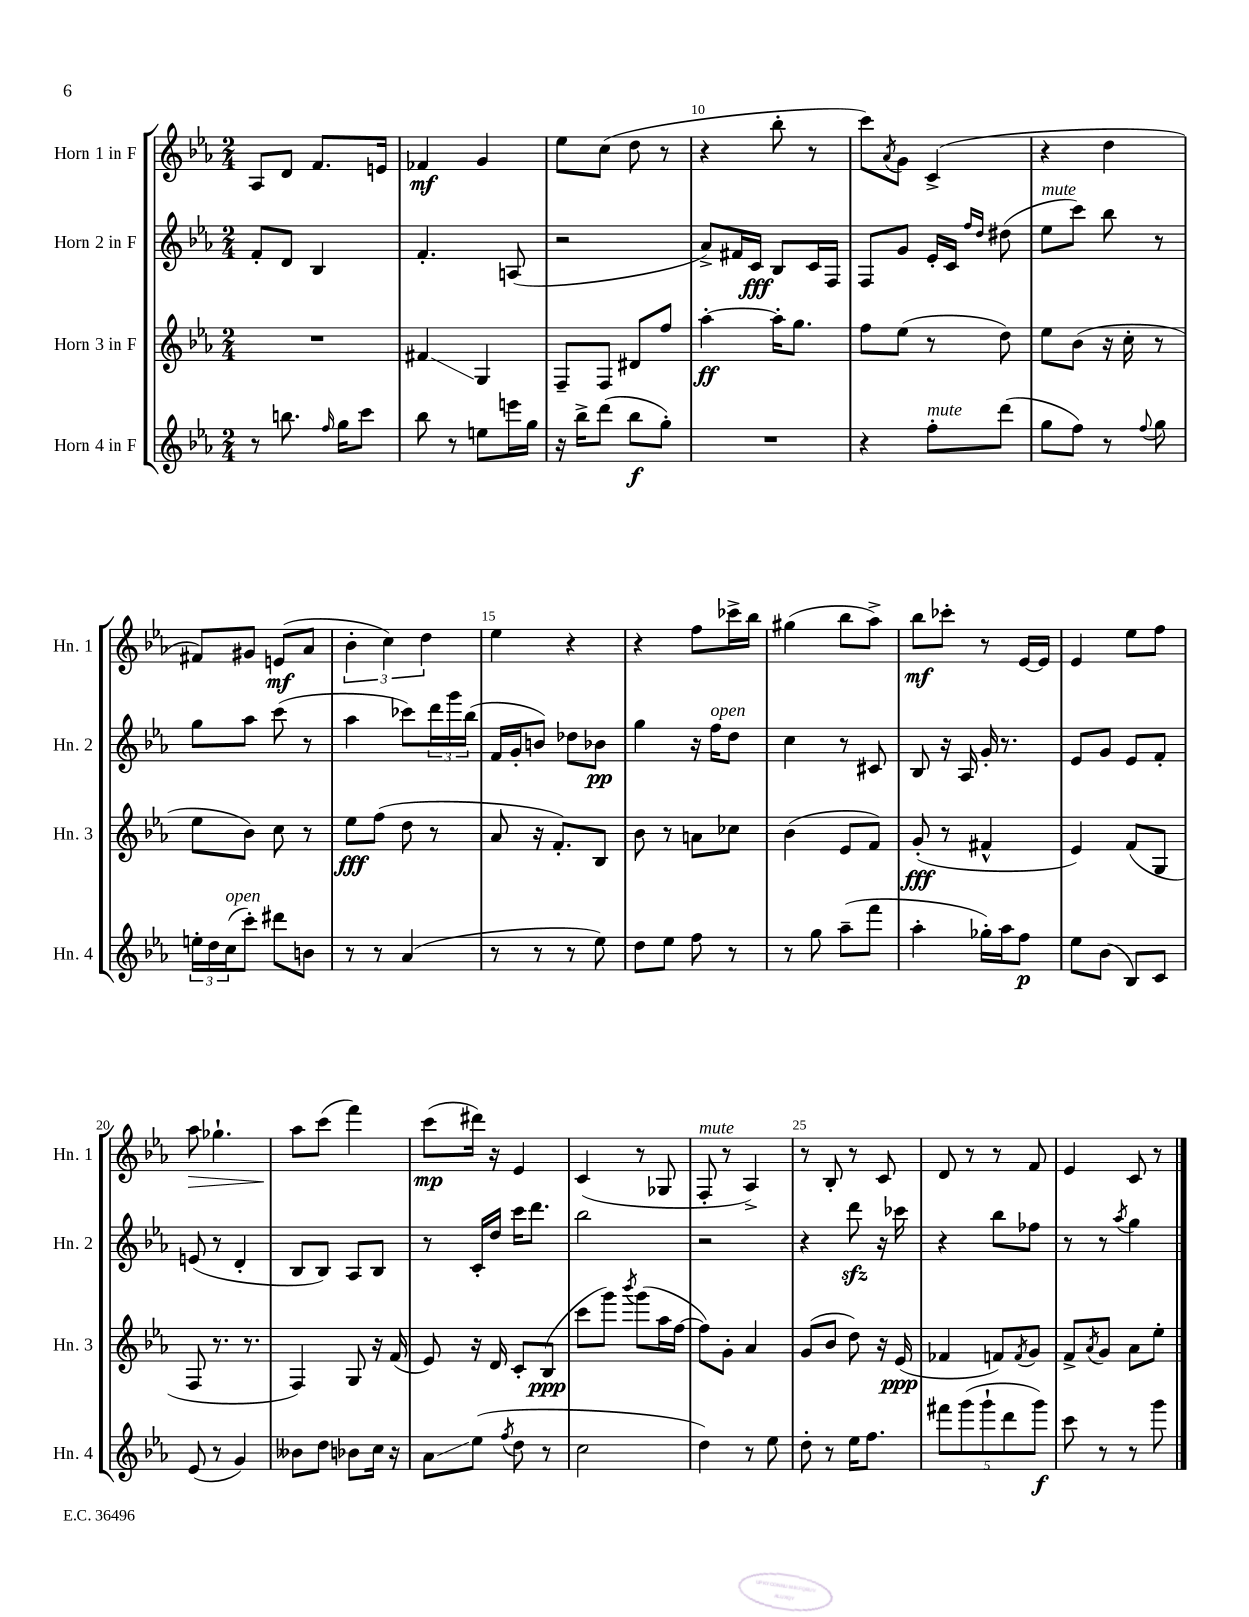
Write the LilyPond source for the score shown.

<<
\new StaffGroup <<
\new Staff = "s0" \with { instrumentName = "Horn 1 in F" shortInstrumentName = "Hn. 1" } {
    \clef treble \key ees \major \numericTimeSignature \time 2/4
    aes8 d'8 f'8. e'16 |
    fes'4\mf g'4 |
    ees''8 c''8( d''8 r8 |
    r4 bes''8-. r8 |
    c'''8) \acciaccatura { aes'8 } g'8 c'4->( |
    r4 d''4 |
    fis'8) gis'8 e'8\mf( aes'8 |
    \tuplet 3/2 { bes'4-. c''4) d''4 } |
    ees''4 r4 |
    r4 f''8 ces'''16-> bes''16 |
    gis''4( bes''8 aes''8->) |
    bes''8\mf ces'''8-. r8 ees'16~ ees'16 |
    ees'4 ees''8 f''8 |
    aes''8\> ges''4.-! |
    aes''8\! c'''8( f'''4) |
    c'''8\mp( dis'''16) r16 ees'4 |
    c'4( r8 ges8 |
    f8-.^\markup { \italic "mute" } r8 aes4->) |
    r8 bes8-. r8 c'8 |
    d'8 r8 r8 f'8 |
    ees'4 c'8 r8 \bar "|." |
}
\new Staff = "s1" \with { instrumentName = "Horn 2 in F" shortInstrumentName = "Hn. 2" } {
    \clef treble \key ees \major \numericTimeSignature \time 2/4
    f'8-. d'8 bes4 |
    f'4.-. a8( |
    r2 |
    aes'8->) fis'16 c'16\fff bes8 c'16 f16 |
    f8 g'8 ees'16-. c'16 \grace { f''16 d''16 } dis''8( |
    ees''8^\markup { \italic "mute" } c'''8) bes''8 r8 |
    g''8 aes''8 c'''8( r8 |
    aes''4 ces'''8) \tuplet 3/2 { d'''16 g'''16 bes''16( } |
    f'16 g'16-. b'8) des''8 bes'8\pp |
    g''4 r16 f''16^\markup { \italic "open" } d''8 |
    c''4 r8 cis'8 |
    bes8 r16 aes16 g'16-. r8. |
    ees'8 g'8 ees'8 f'8-. |
    e'8( r8 d'4-. |
    bes8 bes8) aes8 bes8 |
    r8 c'16-. d''16 c'''16 d'''8. |
    bes''2 |
    r2 |
    r4 d'''8\sfz r16 ces'''16 |
    r4 bes''8 fes''8 |
    r8 r8 \acciaccatura { aes''8 } g''4 \bar "|." |
}
\new Staff = "s2" \with { instrumentName = "Horn 3 in F" shortInstrumentName = "Hn. 3" } {
    \clef treble \key ees \major \numericTimeSignature \time 2/4
    R2 |
    fis'4\glissando g4 |
    f8-- f8 dis'8 f''8 |
    aes''4~-.\ff aes''16-. g''8. |
    f''8 ees''8( r8 d''8) |
    ees''8 bes'8( r16 c''16-. r8 |
    ees''8 bes'8) c''8 r8 |
    ees''8\fff f''8( d''8 r8 |
    aes'8 r16 f'8.-.) bes8 |
    bes'8 r8 a'8 ces''8 |
    bes'4( ees'8 f'8) |
    g'8-.\fff( r8 fis'4-^ |
    ees'4) f'8( g8 |
    f8 r8. r8. |
    f4) g8 r16 f'16( |
    ees'8) r16 d'16 c'8-. bes8\ppp( |
    c'''8 g'''8) \acciaccatura { bes'''8 } g'''8( aes''16 f''16~ |
    f''8) g'8-. aes'4 |
    g'8( bes'8 d''8) r16 ees'16\ppp( |
    fes'4 f'8) \acciaccatura { f'8 } g'8 |
    f'8-> \acciaccatura { aes'8 } g'8 aes'8 ees''8-. \bar "|." |
}
\new Staff = "s3" \with { instrumentName = "Horn 4 in F" shortInstrumentName = "Hn. 4" } {
    \clef treble \key ees \major \numericTimeSignature \time 2/4
    r8 b''8. \grace { f''16 } g''16 c'''8 |
    bes''8 r8 e''8 e'''16 g''16 |
    r16 bes''16-> d'''8( bes''8\f g''8-.) |
    R2 |
    r4 f''8-.^\markup { \italic "mute" } d'''8( |
    g''8 f''8) r8 \appoggiatura { f''8 } g''8 |
    \tuplet 3/2 { e''16-. d''16 c''16^\markup { \italic "open" }( } c'''8-.) dis'''8 b'8 |
    r8 r8 aes'4( |
    r8 r8 r8 ees''8) |
    d''8 ees''8 f''8 r8 |
    r8 g''8 aes''8--( f'''8 |
    aes''4-. ges''16-.) aes''16 f''8\p |
    ees''8 bes'8( bes8) c'8 |
    ees'8( r8 g'4) |
    beses'8 d''8 bes'8 c''16 r16 |
    aes'8\glissando ees''8( \acciaccatura { f''8 } d''8 r8 |
    c''2 |
    d''4) r8 ees''8 |
    d''8-. r8 ees''16 f''8. |
    \tuplet 5/4 { fis'''8 g'''8( g'''8-! d'''8 g'''8\f) } |
    c'''8 r8 r8 g'''8 \bar "|." |
}
>>
>>
\layout { \context { \Score currentBarNumber = #7 \override BarNumber.break-visibility = ##(#f #t #t) barNumberVisibility = #(every-nth-bar-number-visible 5) } }
